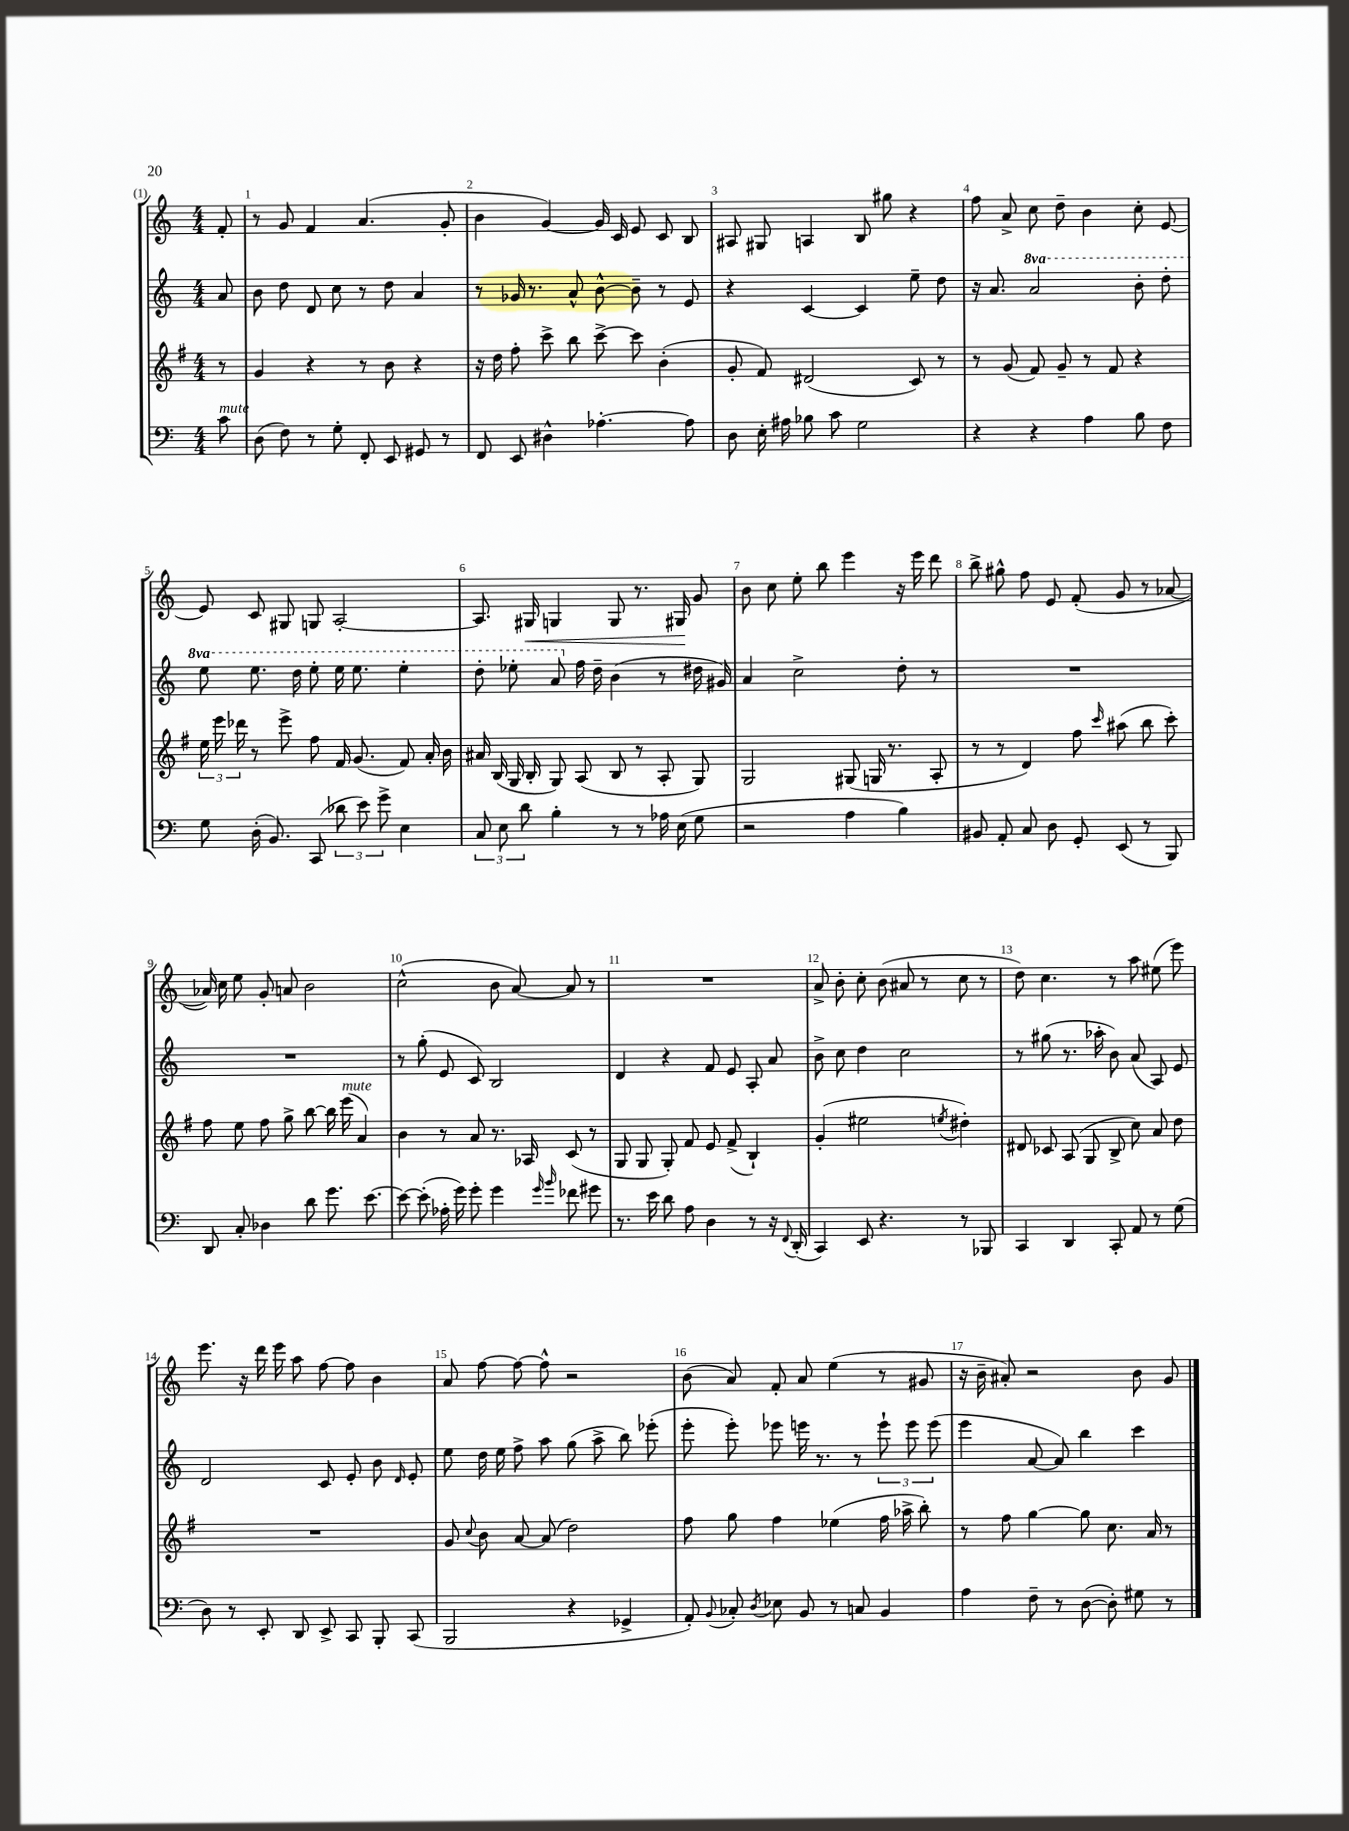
<<
\new StaffGroup <<
\new Staff = "s0" {
    \clef treble \key c \major \numericTimeSignature \time 4/4 \partial 8
    \autoBeamOff f'8-. |
    r8 g'8 f'4 a'4.( g'8-. |
    b'4 g'4~) g'16 c'16 e'8 c'8 b8 |
    ais8 gis8 a4 b8 gis''8 r4 |
    f''8 a'8-> c''8 d''8-- b'4 c''8-. e'8~ |
    e'8 c'8 gis8 g8 a2~-. |
    a8. gis16\< g4 g8 r8. gis16\! g'8 |
    b'8 c''8 e''8-. b''8 e'''4 r16 e'''16 d'''8 |
    b''8-> gis''8-^ f''8 e'8 f'8-.( g'8 r8 aes'8~ |
    aes'16) c''16 e''8 g'8-. a'8 b'2 |
    c''2-^( b'8 a'8~) a'8 r8 |
    R1 |
    a'8-> b'8-. c''8-. b'8( ais'8 r8 c''8 r8 |
    d''8) c''4. r8 a''8 eis''8( e'''8) |
    e'''8. r16 d'''16 e'''16 a''8 f''8~ f''8 b'4 |
    a'8 f''8~ f''8~ f''8-^ r2 |
    b'8( a'8) f'8-. a'8 e''4( r8 gis'8 |
    r16 b'16-- ais'8-.) r2 b'8 g'8 \bar "|." |
}
\new Staff = "s1" {
    \clef treble \key c \major \numericTimeSignature \time 4/4 \set Staff.ottavationMarkups = #ottavation-simple-ordinals \partial 8
    \autoBeamOff a'8 |
    b'8 d''8 d'8 c''8 r8 d''8 a'4 |
    r8 ges'16 r8. a'8-^ b'8~-^ b'8-- r8 e'8 |
    r4 c'4~ c'4 e''8-- d''8 |
    r16 a'8. \ottava #1 a''2 b''8-. d'''8-. |
    e'''8 e'''8. d'''16 e'''8-. e'''16 e'''8. e'''4-. |
    d'''8-. ees'''8-. a''8 \ottava #0 f''16 d''16-- b'4( r8 dis''16 gis'16) |
    a'4 c''2-> d''8-. r8 |
    R1 |
    R1 |
    r8 g''8-.( e'8 c'8) b2 |
    d'4 r4 f'8 e'8 a8-. a'8 |
    b'8-> c''8 d''4 c''2 |
    r8 gis''8( r8. aes''16-. b'8) a'8( a8) e'8 |
    d'2 c'8 e'8-. b'8 \grace { d'16 } e'8-. |
    e''8 d''16 e''16 f''8-> a''8 g''8( a''8-> b''8) ees'''8-.( |
    e'''8-. e'''8-.) ees'''8 e'''16 r8. r8 \tuplet 3/2 { e'''8-! e'''8 e'''8( } |
    e'''4 a'8~ a'8) b''4 c'''4 \bar "|." |
}
\new Staff = "s2" {
    \clef treble \key g \major \numericTimeSignature \time 4/4 \partial 8
    \autoBeamOff r8 |
    g'4 r4 r8 b'8 r4 |
    r16 d''16 fis''8-. c'''8-> b''8 c'''8~-> c'''8 b'4-.( |
    g'8-. fis'8) dis'2( c'8) r8 |
    r8 g'8( fis'8) g'8-- r8 fis'8 r4 |
    \tuplet 3/2 { e''16 e'''16 des'''16 } r8 e'''8-> fis''8 fis'16 g'8.( fis'8) a'16-. b'16 |
    ais'16 b16( g16 b16-. g8) a8( b8 r8 a8-. g8) |
    g2 gis8( g16 r8. a8-. |
    r8 r8 d'4) fis''8 \grace { c'''16 } ais''8( b''8 c'''8-.) |
    fis''8 e''8 fis''8 g''8-> b''8~ b''16 e'''16^\markup { \italic "mute" }( a'4) |
    b'4 r8 a'8 r8. aes16 c'8( r8 |
    g8 g8 g8-.) fis'8 e'8 fis'8->( b4-!) |
    g'4-.( eis''2 \acciaccatura { e''8 } dis''4-.) |
    dis'8 ces'8 a8( g8 b8-> c''8) a'8 d''8 |
    R1 |
    g'8 \appoggiatura { c''8 } b'8 a'8~ a'8( d''2) |
    fis''8 g''8 fis''4 ees''4( fis''16 aes''16-> b''8-.) |
    r8 fis''8 g''4~ g''8 c''8. a'16 r8 \bar "|." |
}
\new Staff = "s3" {
    \clef bass \key c \major \numericTimeSignature \time 4/4 \partial 8
    \autoBeamOff c'8^\markup { \italic "mute" } |
    d8( f8) r8 g8-. f,8-. e,8 gis,8 r8 |
    f,8 e,8 dis4-^ aes4.~-. aes8 |
    d8 e16-. ais16 bes8 c'8 g2 |
    r4 r4 a4 b8 f8 |
    g8 d16-.( b,8.) c,8( \tuplet 3/2 { des'8 e'8) g'8-> } e4 |
    \tuplet 3/2 { c8 e8 d'8 } b4-. r8 r8 aes16 e16( g8 |
    r2 a4 b4) |
    bis,8 a,8-. c8 d8 g,8-. e,8( r8 b,,8) |
    d,8 c8-. des4 d'8 g'8. e'8.~ |
    e'8~ e'8-.( aes16-. g'16) g'8-. g'4 \grace { g'16 b'16 } fes'8 gis'8 |
    r8. e'16 d'8 a8 d4 r8 r16 \appoggiatura { f,8 } d,16-.( |
    c,4) e,8 r4. r8 bes,,8 |
    c,4 d,4 c,8-. a,8 r8 g8( |
    d8) r8 e,8-. d,8 e,8-> c,8 b,,8-. c,8( |
    b,,2 r4 ges,4-> |
    a,8-.) \appoggiatura { b,8 } ces8-. \acciaccatura { d8 } ees8 b,8 r8 c8 b,4 |
    a4 f8-- r8 d8~( d8-.) gis8 r8 \bar "|." |
}
>>
>>
\layout { \context { \Score \override BarNumber.break-visibility = ##(#f #t #t) barNumberVisibility = #all-bar-numbers-visible } }
